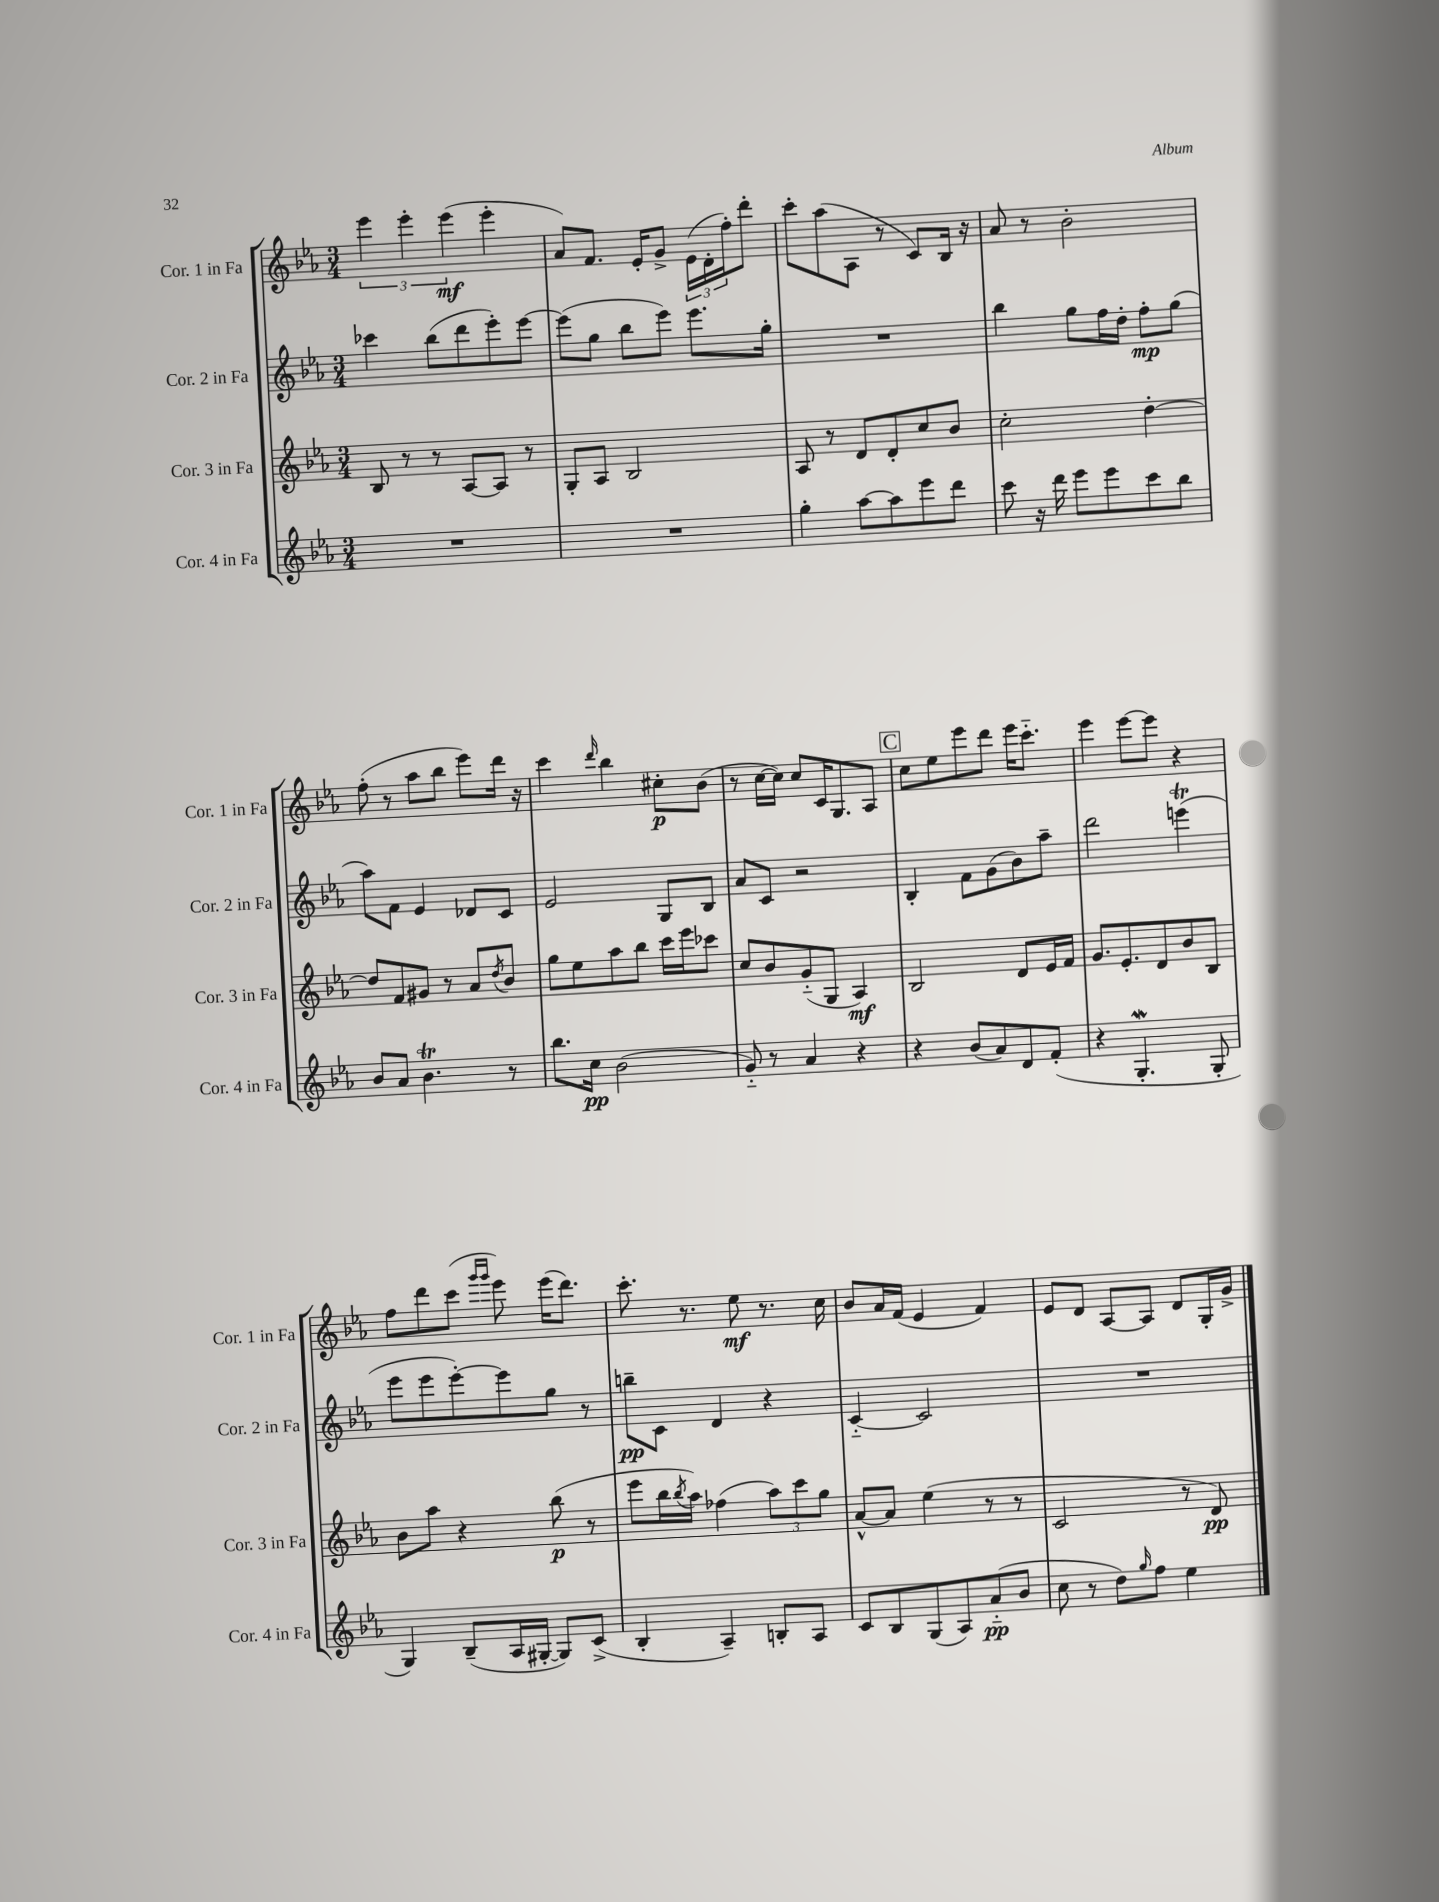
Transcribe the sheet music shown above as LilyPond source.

<<
\new StaffGroup <<
\new Staff = "s0" \with { instrumentName = "Cor. 1 in Fa" shortInstrumentName = "Cor. 1 in Fa" } {
    \clef treble \key ees \major \numericTimeSignature \time 3/4
    \tuplet 3/2 { ees'''4 ees'''4-. ees'''4\mf( } ees'''4-. |
    aes'8) f'8. ees'16-. g'8-> \tuplet 3/2 { ees'16( d'16-. f''16-.) } d'''8-. |
    c'''8-. aes''8( aes8 r8 c'8) bes16 r16 |
    aes'8 r8 bes'2-. |
    f''8-.( r8 aes''8 bes''8 ees'''8) d'''16 r16 |
    c'''4 \grace { d'''16 } bes''4 cis''8-.\p bes'8( |
    r8 c''16~ c''16) c''8 c'16 g8. aes8 |
    \mark \markup { \box "C" } c''8 ees''8 ees'''8 d'''8 ees'''16 c'''8.-_ |
    ees'''4 ees'''8~ ees'''8 r4 |
    f''8 d'''8 c'''8( \grace { g'''16 g'''16 } ees'''8) ees'''16( d'''8.) |
    c'''8.-. r8. ees''8\mf r8. c''16 |
    bes'8 aes'16 f'16( ees'4 f'4) |
    ees'8 d'8 aes8~ aes8 d'8 g16-. g'16-> \bar "|." |
}
\new Staff = "s1" \with { instrumentName = "Cor. 2 in Fa" shortInstrumentName = "Cor. 2 in Fa" } {
    \clef treble \key ees \major \numericTimeSignature \time 3/4
    ces'''4 bes''8( d'''8 ees'''8-.) ees'''8~ |
    ees'''8( g''8 bes''8 ees'''8) ees'''8. g''16-. |
    R2. |
    bes''4 g''8 f''16 d''16-. f''8-.\mp g''8( |
    aes''8) f'8 ees'4 des'8 c'8 |
    ees'2 g8 bes8 |
    aes'8 c'8 r2 |
    \mark \markup { \box "C" } bes4-. f'8 g'8( bes'8) aes''8-- |
    d'''2 e'''4\trill( |
    ees'''8 ees'''8 ees'''8~-.) ees'''8 g''8 r8 |
    b''8--\pp c'8 d'4 r4 |
    c'4~-_ c'2 |
    R2. \bar "|." |
}
\new Staff = "s2" \with { instrumentName = "Cor. 3 in Fa" shortInstrumentName = "Cor. 3 in Fa" } {
    \clef treble \key ees \major \numericTimeSignature \time 3/4
    bes8 r8 r8 aes8~ aes8 r8 |
    g8-. aes8 bes2 |
    aes8 r8 d'8 d'8-. c''8 bes'8 |
    c''2-. d''4~-. |
    d''8 f'8 gis'8 r8 aes'8 \acciaccatura { d''8 } bes'8 |
    g''8 ees''8 aes''8 bes''8 c'''16 ees'''16 ces'''8 |
    c''8 bes'8 g'8-_( g8 aes4\mf) |
    \mark \markup { \box "C" } bes2 d'8 ees'16 f'16 |
    g'8. ees'8.-. d'8 bes'8 bes8 |
    bes'8 aes''8 r4 bes''8\p( r8 |
    ees'''8 bes''16 \acciaccatura { bes''8 } aes''16) fes''4( \tuplet 3/2 { aes''8) c'''8 g''8 } |
    aes'8~-^ aes'8 ees''4( r8 r8 |
    c'2 r8 d'8\pp) \bar "|." |
}
\new Staff = "s3" \with { instrumentName = "Cor. 4 in Fa" shortInstrumentName = "Cor. 4 in Fa" } {
    \clef treble \key ees \major \numericTimeSignature \time 3/4
    R2. |
    R2. |
    g''4-. aes''8~ aes''8 ees'''8 d'''8 |
    c'''8 r16 d'''16 ees'''8 ees'''8 c'''8 bes''8 |
    bes'8 aes'8 bes'4.\trill r8 |
    bes''8. c''16\pp bes'2( |
    g'8-_) r8 aes'4 r4 |
    \mark \markup { \box "C" } r4 bes'8( aes'8) d'8 f'8-.( |
    r4 g4.-.\mordent g8-. |
    g4) bes8--( aes16 gis16~-. gis8) c'8->( |
    bes4-. aes4--) b8-. aes8 |
    c'8 bes8 g8( aes8) aes'8-_\pp( bes'8 |
    c''8 r8 d''8) \grace { g''16 } f''8 ees''4 \bar "|." |
}
>>
>>
\layout { \context { \Score \remove "Bar_number_engraver" } }
